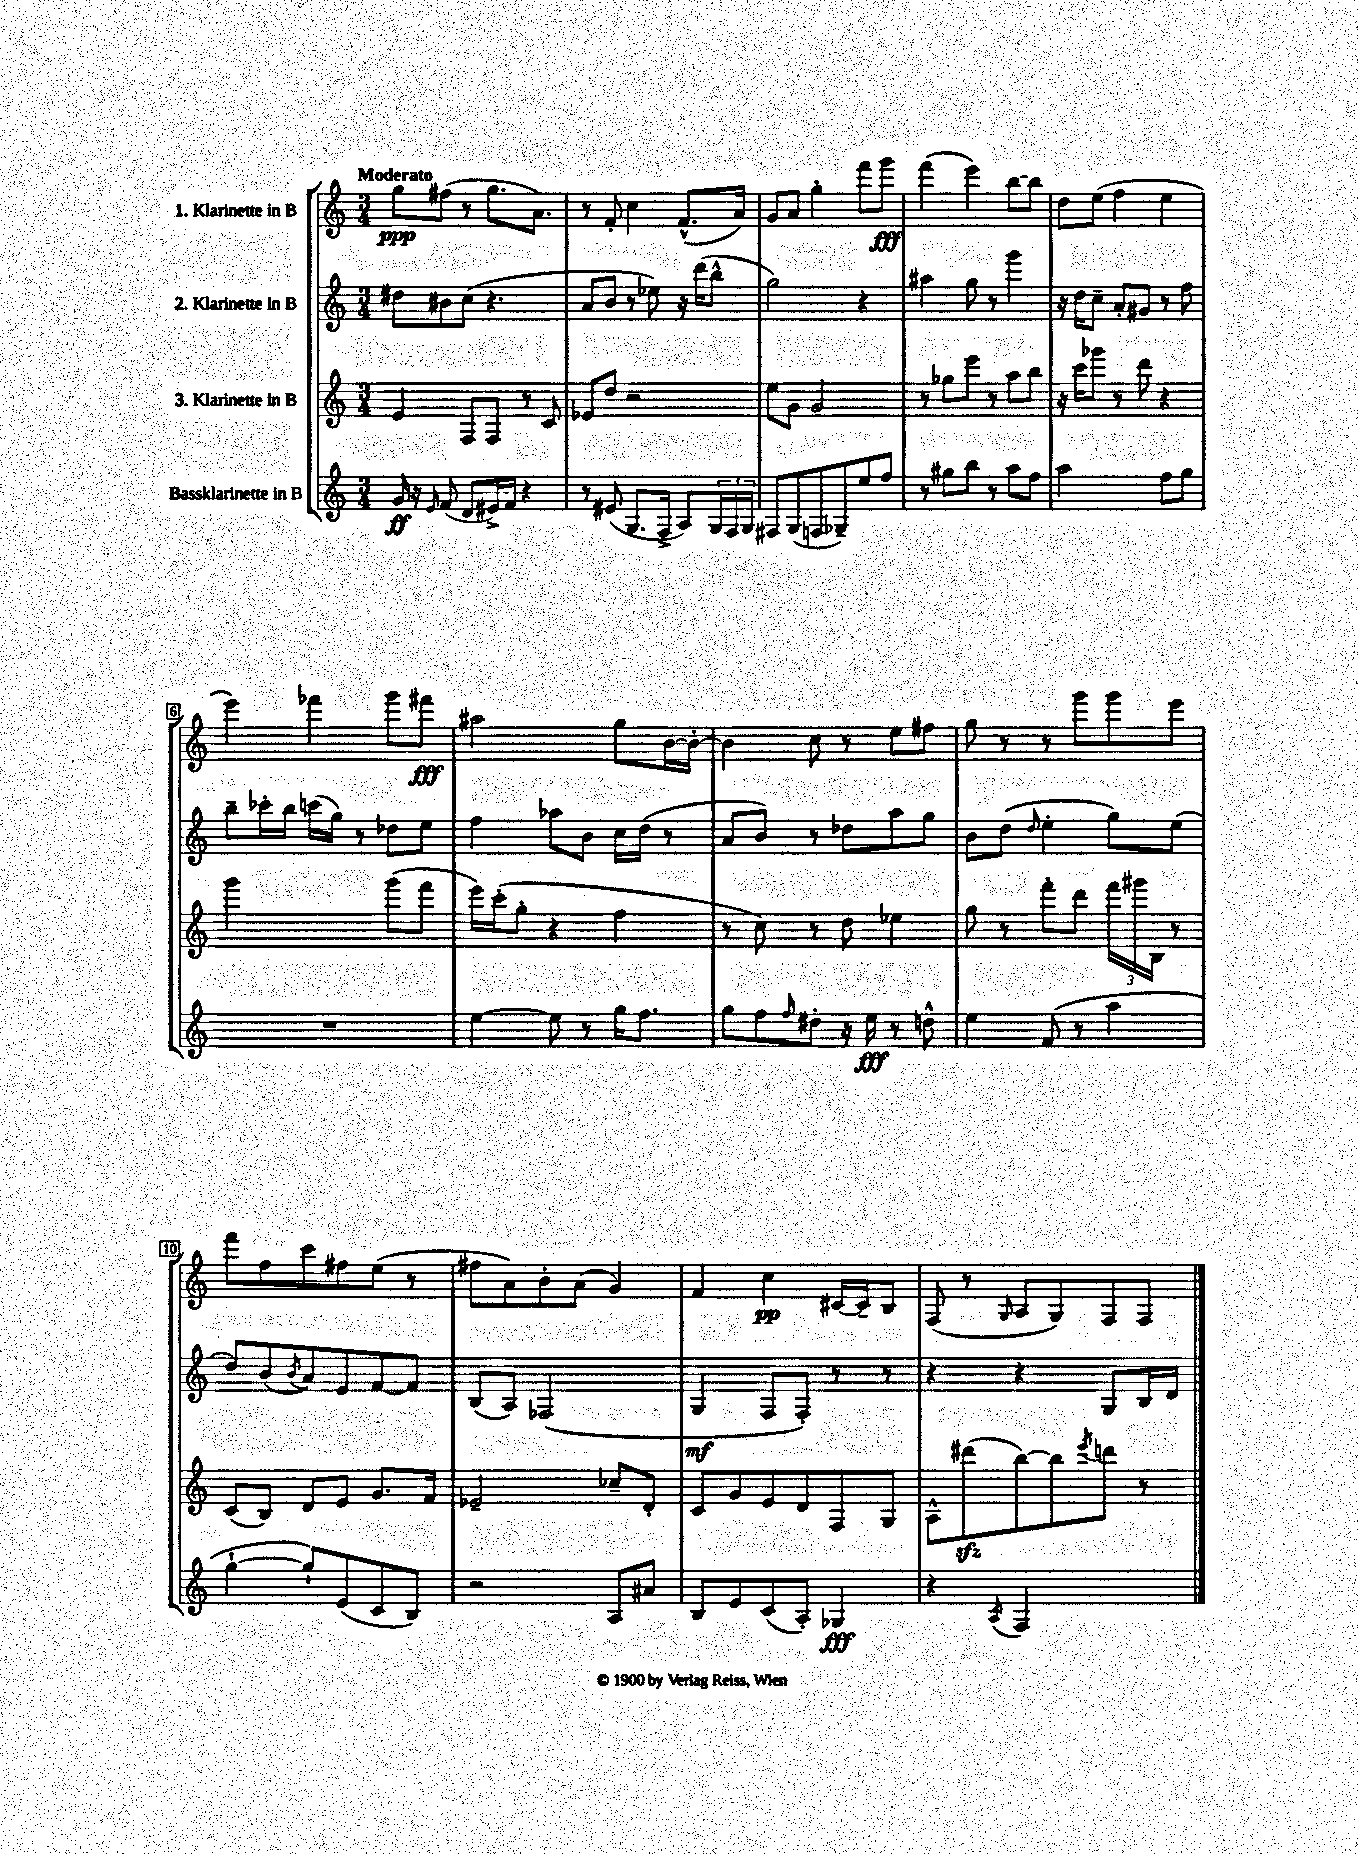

**kern	**dynam	**kern	**kern	**dynam	**kern	**dynam
*part4	*part4	*part3	*part2	*part2	*part1	*part1
*staff4	*staff4	*staff3	*staff2	*staff2	*staff1	*staff1
*I"Bassklarinette in B	*	*I"3. Klarinette in B	*I"2. Klarinette in B	*	*I"1. Klarinette in B	*
*clefG2	*	*clefG2	*clefG2	*	*clefG2	*
*k[]	*	*k[]	*k[]	*	*k[]	*
*M3/4	*	*M3/4	*M3/4	*	*M3/4	*
=1	=1	=1	=1	=1	=1	=1
!	!	!	!	!	!LO:TX:a:B:t=Moderato	!
16g/	ff	4e/	8dd#X\L	.	8gg\L	ppp
16r	.	.	.	.	.	.
16qqe/	.	.	.	.	.	.
(8f/	.	.	8b#X\	.	(8ff#X\J	.
8d/L	.	8F/L	(8cc\J	.	8r	.
16e#X^/L)	.	8F/J	4.r	.	8.gg\L	.
16f/JJ	.	.	.	.	.	.
4r	.	8r	.	.	.	.
.	.	.	.	.	8.a\J)	.
.	.	8c/	.	.	.	.
=2	=2	=2	=2	=2	=2	=2
8r	.	8e-X/L	8a/L	.	8r	.
(8e#X/	.	8dd/J	8b/J	.	8f'/	.
8.G/L	.	2r	8r	.	4cc\	.
.	.	.	8ee-X\)	.	.	.
16F^/Jk	.	.	.	.	.	.
8A/L)	.	.	16r	.	(8.f^^/L	.
.	.	.	(16ddd\KL	.	.	.
24G/L	.	.	8bb^^\J	.	.	.
24F/	.	.	.	.	.	.
.	.	.	.	.	16a/Jk)	.
24G/JJ	.	.	.	.	.	.
=3	=3	=3	=3	=3	=3	=3
8F#X/L	.	8ee\L	2gg\)	.	8g/L	.
(8G/	.	8g\J	.	.	8a/J	.
8Fn/	.	2g/	.	.	4gg'\	.
8G-X~/)	.	.	.	.	.	.
8ee/	.	.	4r	.	8fff\L	.
8ff/J	.	.	.	.	8ggg\J	fff
=4	=4	=4	=4	=4	=4	=4
8r	.	8r	4aa#X\	.	(4fff\	.
8gg#X\L	.	8gg-X\L	.	.	.	.
8bb\J	.	8eee\J	8gg\	.	4eee\)	.
8r	.	8r	8r	.	.	.
8aa\L	.	8aa\L	4ggg\	.	[8bb\L	.
8ff\J	.	8bb\J	.	.	8bb\J]	.
=5	=5	=5	=5	=5	=5	=5
2aa\	.	16r	16r	.	8dd\L	.
.	.	16ccc\KL	16dd\KL	.	.	.
.	.	8ggg-X\J	8cc~\J	.	(8ee\J	.
.	.	8r	8a'/L	.	4ff\	.
.	.	8ddd\	8g#X/J	.	.	.
8ff\L	.	4r	8r	.	4ee\	.
8gg\J	.	.	8ff\	.	.	.
!!LO:LB:g=z
=6	=6	=6	=6	=6	=6	=6
2.r	.	2ggg\	8bb~\L	.	4eee\)	.
.	.	.	16ccc-X'\L	.	.	.
.	.	.	16bb\JJ	.	.	.
.	.	.	(16cccn\LL	.	4fff-X\	.
.	.	.	16gg\JJ)	.	.	.
.	.	.	8r	.	.	.
.	.	(8ggg\L	8dd-X\L	.	8ggg\L	.
.	.	8fff\J	8ee\J	.	8fff#X\J	fff
=7	=7	=7	=7	=7	=7	=7
[4ee\	.	16eee\LL)	4ff\	.	2aa#X\	.
.	.	(16ccc'\J	.	.	.	.
.	.	8gg'\J	.	.	.	.
8ee\]	.	4r	8aa-X\L	.	.	.
8r	.	.	8b\J	.	.	.
16gg\KL	.	4ff\	16cc\LL	.	8gg\L	.
8.ff\J	.	.	(16dd\JJ	.	.	.
.	.	.	8r	.	[16b\L	.
.	.	.	.	.	16b'\JJ_	.
=8	=8	=8	=8	=8	=8	=8
8gg\L	.	8r	8a/L	.	4b\]	.
8ff\	.	8cc\)	8b/J)	.	.	.
16qqff/	.	.	.	.	.	.
8dd#X'\J	.	8r	8r	.	8cc\	.
16r	.	8dd\	8dd-X\L	.	8r	.
16ee\	fff	.	.	.	.	.
8r	.	4ee-X\	8aa\	.	8ee\L	.
8ddn^^\	.	.	8gg\J	.	8ff#X\J	.
=9	=9	=9	=9	=9	=9	=9
4ee\	.	8gg\	8b\L	.	8gg\	.
.	.	8r	(8dd\J	.	8r	.
.	.	.	16qqdd/	.	.	.
(8f/	.	8fff'\L	4ee'\	.	8r	.
8r	.	8ddd\J	.	.	8ggg\L	.
4aa\	.	24fff\LL	8gg\L)	.	8ggg\	.
.	.	24ggg#X\	.	.	.	.
.	.	24B\JJ	.	.	.	.
.	.	8r	(8ee\J	.	8eee\J	.
!!LO:LB:g=z
=10	=10	=10	=10	=10	=10	=10
[4gg`\	.	(8c/L	8dd/L)	.	8fff\L	.
.	.	8B/J)	(8b/	.	8ff\	.
.	.	.	8qb/	.	.	.
8gg`/L])	.	8d/L	8a/)	.	8ccc\	.
(8e/	.	8e/J	8e/	.	8ff#X\	.
8c/	.	8.g/L	[8f/	.	(8ee\J	.
8B/J)	.	.	8f/J]	.	8r	.
.	.	16f/Jk	.	.	.	.
=11	=11	=11	=11	=11	=11	=11
2r	.	2e-X~/	(8B/L	.	8ff#X\L	.
.	.	.	8A/J)	.	8a\)	.
.	.	.	(2F-X/	.	8b'\	.
.	.	.	.	.	(8a\J	.
8A/L	.	8cc-X~/L	.	.	4g/)	.
8a#X/J	.	8d'/J	.	.	.	.
=12	=12	=12	=12	=12	=12	=12
8B/L	.	8c/L	4G/	mf	4f/	.
8e/	.	8g/	.	.	.	.
(8c/	.	8e/	8F/L	.	4cc\	pp
8A'/J)	.	8d/	8F'/J)	.	.	.
4G-X/	fff	8F/	8r	.	[16c#X/LL	.
.	.	.	.	.	16c#~/J]	.
.	.	8G/J	8r	.	8B/J	.
=13	=13	=13	=13	=13	=13	=13
4r	.	8A^^\L	4r	.	(8F/	.
.	.	(8ddd#Xzz\	.	.	8r	.
8qA/	.	.	.	.	16qqG/	.
2F/	.	[8bb\)	4r	.	8A/L	.
.	.	8bb\]	.	.	8G/)	.
.	.	8qeee/	.	.	.	.
.	.	8dddn\J	8G/L	.	8F/	.
.	.	8r	16B/L	.	8F/J	.
.	.	.	16d/JJ	.	.	.
==	==	==	==	==	==	==
*-	*-	*-	*-	*-	*-	*-
